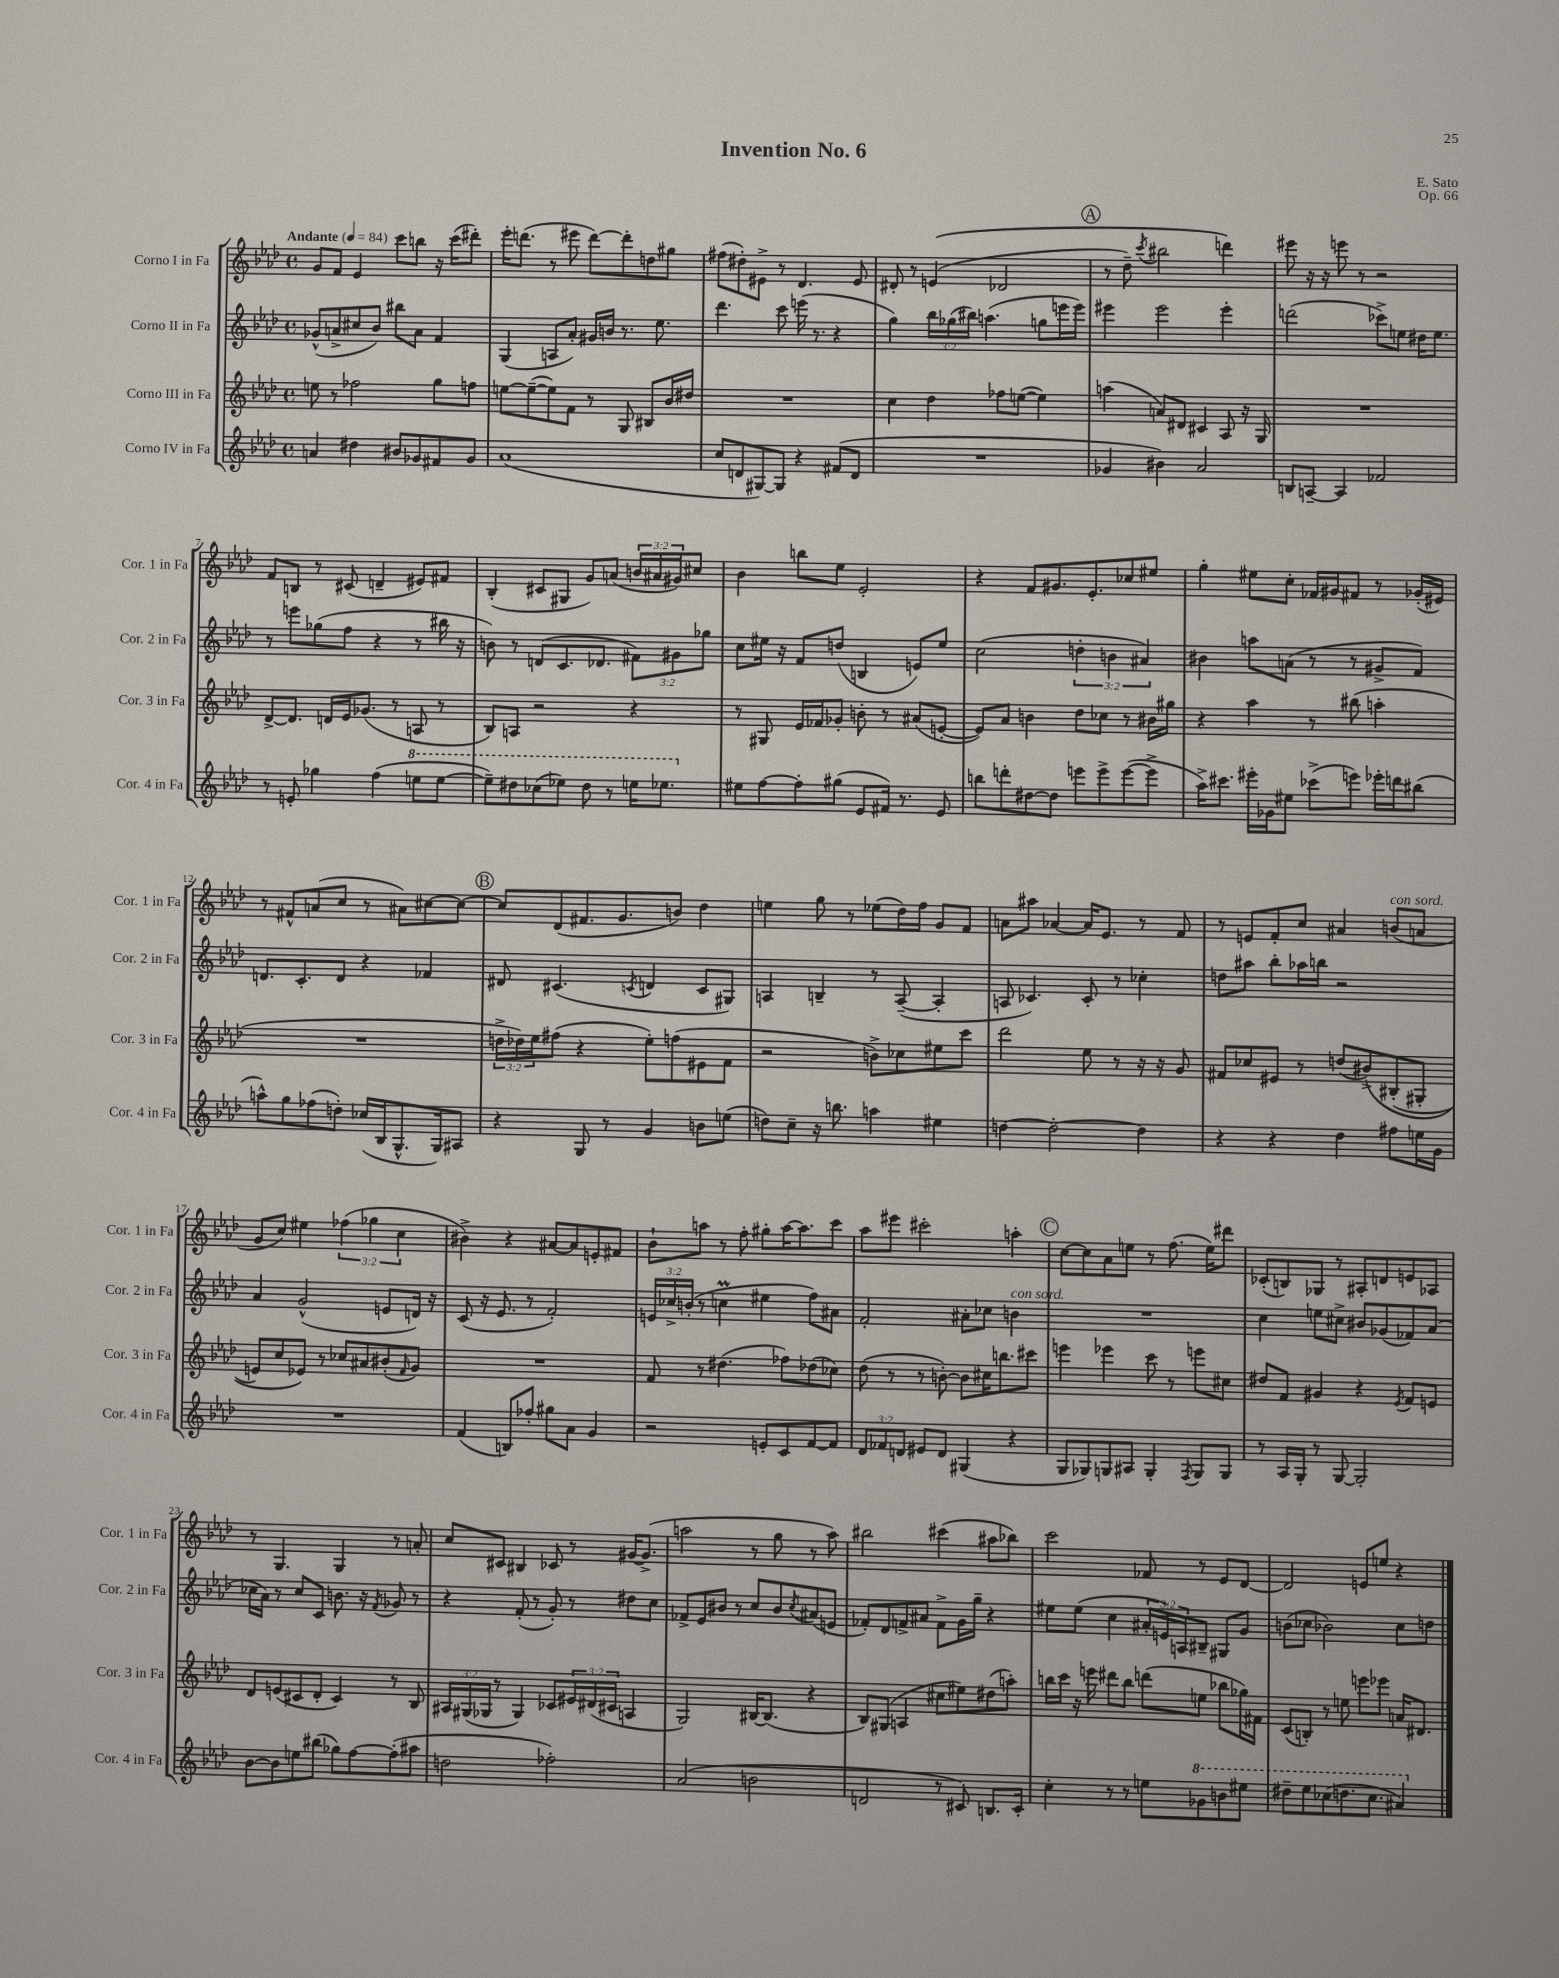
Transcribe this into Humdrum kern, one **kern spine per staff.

**kern	**kern	**kern	**kern
*part4	*part3	*part2	*part1
*staff4	*staff3	*staff2	*staff1
*I"Corno IV in Fa	*I"Corno III in Fa	*I"Corno II in Fa	*I"Corno I in Fa
*I'Cor. 4 in Fa	*I'Cor. 3 in Fa	*I'Cor. 2 in Fa	*I'Cor. 1 in Fa
*clefG2	*clefG2	*clefG2	*clefG2
*k[b-e-a-d-]	*k[b-e-a-d-]	*k[b-e-a-d-]	*k[b-e-a-d-]
*M4/4	*M4/4	*M4/4	*M4/4
*met(c)	*met(c)	*met(c)	*met(c)
*MM84	*MM84	*MM84	*MM84
=1	=1	=1	=1
!	!	!	!LO:TX:a:B:t=Andante
4an/	8een\	(8g-X^^/L	8g/L
.	8r	8an^/	8f/J
4dd#X\	2ff-X\	8cc#X/	4e-/
.	.	8b-/J)	.
8b#X/L	.	8bb#X\L	8ccc\L
8g-X/	.	8a\J	8bbn\J
8f#X/	8gg\L	4f/	16r
.	.	.	(16ccc\KL
8g-/J	8ffn\J	.	8ddd#X'\J)
=2	=2	=2	=2
(1a-	[8een\L	(4G/	16eee-'\KL
.	.	.	(8.dddn\J
.	(8ee~\_	.	.
.	8ee\])	8An/L	8r
.	8f\J	8a-'/J)	8eee#X\
.	8r	16g#X/LL	[8ddd\L)
.	.	16bn/JJ	.
.	8G/	8.r	8ddd'\]
.	8B#X/L	.	8ddn\
.	.	8.ee-\	.
.	16b-/L	.	8gg#X\J
.	16dd#X/JJ	.	.
=3	=3	=3	=3
8cc/L	1r	4.ddd-\	(8ff#X\L
8dn/	.	.	8dd#X'\)
[8G#X/)	.	.	8e#X^\J
8G#/J]	.	8ccc\	8r
4r	.	(16eeen\	4.d-/
.	.	8.r	.
(8f#X/L	.	4r	.
8d/J	.	.	8e#/
=4	=4	=4	=4
1r	4cc\	4gg\)	8d#X'/
.	.	.	8r
.	4dd-\	24bb-\LL	((4en/
.	.	(24gg-X\	.
.	.	24bb#X\JJ)	.
.	.	(4.aan\	.
.	8ff-X\L	.	2d-X/
.	([8een\J	.	.
.	4ee\])	8ggn\L	.
.	.	16eeen\L	.
.	.	16eee\JJ)	.
!!LO:REH:place=s1:t=A
=5	=5	=5	=5
4g-X/	(4aan\	4eee#X\	8r
.	.	.	8dd-~\)
.	.	.	8qccc/
4b#X\)	8an/L)	2eee#\	2bb#X\
.	8d#X/J	.	.
2a-/	4c#X/	.	.
.	8A-/	4eee#'\	4dddn\)
.	16r	.	.
.	16G/	.	.
=6	=6	=6	=6
8Bn/L	1r	(2dddn\	8eee#X\
[8An~/J	.	.	16r
.	.	.	16r
4A/]	.	.	8eeen\
.	.	.	8r
2f-X/	.	8ccc-X^\L)	2r
.	.	8een\J	.
.	.	16dd#X\KL	.
.	.	8.ee\J	.
!!LO:LB:g=z
=7	=7	=7	=7
8r	[8d-^/L	8r	8f/L
8en'/	8.d-/J]	8eeen\L	8Bn/J
4gg-X\	.	(8gg-X\	8r
.	16dn/LL	.	.
.	16e-/J	8ff\J	(8c#X/
.	(8.g-X/J	.	.
(4ff\	.	4r	4dn~/
.	8r	.	.
*8va	*	*	*
8eeen\L	8An/	8r	8e#X/L)
[8eee\J	8r	16bb#X\	8f#X/J
.	.	16r	.
=8	=8	=8	=8
8eee~\L])	8B-/L)	8bn\)	(4B-'/
8ddd#X\	8An/J	8r	.
(8ccc-X\	2r	(8dn/L	8c#X/L
8eee-X\J)	.	8.c/	8G#X/J
8ddd#\	.	.	8g/L)
.	.	8.d-X/J	.
8r	.	.	(8an/J
16eeen\KL	4r	12f#X\L)	24bn/LL
.	.	.	24a#X/
8.eee-X\J	.	.	.
.	.	12g#X\	24g#X/J)
.	.	.	8cc#X/J
.	.	12gg-X\J	.
=9	=9	=9	=9
*X8va	*	*	*
8ee#X\L	8r	8cc\L	4b-\
[8ff\	8G#X/	16ee#X\Jk	.
.	.	16r	.
8ff'\]	16e-/LL	8f/L	8bbn\L
.	16f-X/J	.	.
(8gg#X\J	8g-X'/J	(8ddn/J	8ee-\J
8e-/L	8bn'\	4Bn/	2e-'/
16f#X/Jk)	8r	.	.
8.r	.	.	.
.	(8a#X/L	8en/L)	.
8e-/	[8en'/J	8ee#/J	.
=10	=10	=10	=10
8bbn\L	8e/L])	(2cc\	4r
8dddn'\	8a-/J	.	.
[8dd#X\	4bn\	.	8f/L
8dd#\J]	.	.	8.g#X/
8eeen\L	8dd-\L	6ddn'\	.
.	.	.	8.e-'/
8eee^\	8cc-X\J	.	.
.	.	6bn\	.
([8eee\	8r	.	8cc-X/
.	.	6a#X/)	.
8eee^\J]	16b#X\LL	.	8ee#X/J
.	16gg#X\JJ	.	.
=11	=11	=11	=11
16aa-^\KL)	4r	4b#X\	4gg'\
8.ccc#X\J	.	.	.
16eee#X'\LL	4aa-\	8aan\L	8ee#X\L
16g-X\J	.	.	.
8ee#X\J	.	(8an\J	8cc'\J
(8ccc-X^\L	8r	8r	16f-X/LL
.	.	.	16g#X/J
8eeen\J)	(8bb#X\	8r	8f#X/J
16eee-X'\LL	4aan'\	8g#X^/L	8r
16dddn\J	.	.	.
(8bb#X\J	.	8f/J)	(16g-X'/LL
.	.	.	16e#X/JJ)
!!LO:LB:g=z
=12	=12	=12	=12
8aan^^\L)	1r	8.dn/L	8r
8gg\	.	.	8f#X^^/L
.	.	8.c'/	.
(8ff-X\	.	.	(8an/
8ddn'\J)	.	8d/J	8cc/J
(16cc-X/LL	.	4r	8r
16B-/J	.	.	.
8.G^^/	.	.	8a#X\L)
.	.	4f-X/	[8cc#X\
16G/k)	.	.	.
8A#X/J	.	.	8cc#\J_
!!LO:REH:place=s1:t=B
=13	=13	=13	=13
4r	24ddn^\LL	8d#X/	8cc#/L]
.	24dd-X\)	.	.
.	24ee-\J	.	.
.	(8ff#X\J	(4.c#X/	(8d-/
8G/	4r	.	8.f#X/
8r	.	.	.
.	.	.	8.g/
.	.	8qcn/	.
4g/	8ee-'\L)	4dn/	.
.	(8ffn\	.	8bn/J)
8bn\L	8e#X\	8c/L	4dd-\
(8een\J	8f\J	8G#X/J)	.
=14	=14	=14	=14
8ddn\L)	2r	4An/	4een\
8cc~\J	.	.	.
16r	.	4Bn~/	8gg\
8.bbn\	.	.	.
.	.	.	8r
4aan\	8bn^\L)	8r	(8ee-X\L
.	8cc-X\	([8A~/	16dd-\L)
.	.	.	16ff\JJ
4ee#X\	8ee#X\	4A'/]	8g/L
.	8ccc\J	.	8f/J
=15	=15	=15	=15
[4ddn\	2ddd-\	8An/	8an\L
.	.	4.c-X/)	8aa#X\J
2dd'\_	.	.	[4a-X/
.	8ee-\	8c-'/	16a-/KL]
.	.	.	8.e-/J
.	8r	8r	.
4dd\]	16r	4cc-X'\	8r
.	16r	.	.
.	8g/	.	8f/
=16	=16	=16	=16
4r	8f#X/L	8ddn\L	8r
.	8cc-X/	8aa#X\J	8en/L
4r	8e#X/J	8bb-'\L	8f'/
.	8r	16aa-X\L	8cc/J
.	.	16bbn\JJ	.
4dd-\	(8ddn/L	2r	4a#X/
.	(8b#X^/)	.	.
!	!	!	!LO:TX:a:i:t=con sord.
8ff#X\L	(8B#X'/	.	(8bn/L
16een\L	8G#X'/J	.	8an/J
16g\JJ	.	.	.
!!LO:LB:g=z
=17	=17	=17	=17
1r	8en/L)	4a-/	8g/L
.	8cc/	.	8cc/J)
.	8e-X/J)	(2g^^/	4ee#X\
.	8r	.	.
.	8cc-X/L	.	(6ff-X\
.	8a#X/	.	.
.	.	.	6gg-X\
.	(8b#X'/	8en/L	.
.	.	.	6cc\
.	16qqf/	.	.
.	8g/J)	16dn/Jk)	.
.	.	16r	.
=18	=18	=18	=18
(4f/	1r	(8c/	4b#X^\)
.	.	16r	.
.	.	8.e-/	.
8Bn/L)	.	.	4r
8ff-X'/J	.	8r	.
8gg#X\L	.	2f'/)	[8a#X/L
8a-\J	.	.	8a#/]
4g/	.	.	8en'/
.	.	.	8f#X/J
=19	=19	=19	=19
2r	8f/	24en/LL	8b-`\L
.	.	24cc-X^/	.
.	.	(24bn'/JJ	.
.	8r	8r	8aan\J
.	(4.dd#X\	4ccnm\	8r
.	.	.	8ff'\
8en'/L	.	4ee#X\	8gg#X'\L
8c/	8ff-X\L)	.	[16aa\K
.	.	.	8.aa\]
[8f/	(8dd-X\	8ff\L)	.
8f/J]	8cc-X\J)	8a#X\J	8ccc\J
=20	=20	=20	=20
12d-/L	(8dd-\	2f'/	8aa-\L
12f-X/	.	.	.
.	8r	.	8eee#X\J
12dn/J	.	.	.
8e#X/L	8r	.	2ccc#X'\
8d/J	[8bn'\)	.	.
(4G#X/	8b\L]	8a#X'\L	.
.	16cc#X\K	8cc-X\J	.
.	8.bbn\	.	.
!	!	!LO:TX:a:i:t=con sord.	!
4r	.	4bn\	4aan'\
.	8ccc#X\J	.	.
!!LO:REH:place=s1:t=C
=21	=21	=21	=21
8G/L	4eeen\	1r	[8cc\L
8G-X/)	.	.	8cc\]
8Gn/	4eee-X\	.	8a-\
8A#X/J	.	.	8een\J
4G'/	8ccc\	.	8r
.	8r	.	(8.ff\
8qF/	.	.	.
8G/L	8eeen\L	.	.
.	.	.	16ee\KL)
8G/J	8cc#X\J	.	8ddd#X\J
=22	=22	=22	=22
8r	8dd#X/L	4cc\	(8c-X'/L
16A-/LL	8f/J	.	8Bn/)
16G'/JJ	.	.	.
8r	4g#X/	8een\L	8G-X/J
[8G/	.	8cc#X^\J	8r
2G'/]	4r	8b#X/L	8A#X'/L
.	.	(8g-X/	8dn/
.	8qe-/	.	.
.	8f/L	8f-X/)	8en/
.	8en/J	(8a-/J	8A-X/J
!!LO:LB:g=z
=23	=23	=23	=23
[8b-\L	8d-/L	16cc-X\LL	8r
.	.	16a-\JJ)	.
8b-\]	(8en/	8r	4.G/
8een\	8c#X/	8cc-/L	.
(8bb#X\J	8d-'/J	8c/J	.
8gg-X\L)	4c#/)	8.bn\	4G/
[8ff\	.	.	.
.	.	16r	.
.	.	8qf/	.
(8ff'\]	8r	8g-X/	8r
8aa#X\J	8B-/	8r	8an'/
=24	=24	=24	=24
2ddn\	24A#X/LL	4r	8cc/L
.	(24G#X/	.	.
.	24G-X/JJ	.	.
.	8r	.	8c#X/J
.	4G-/)	(8f'/	4B#X/
.	.	8r	.
2ff-X'\)	8c-X/L	8g'/)	8c-X/
.	24e#X/L	8r	8r
.	(24d#X/	.	.
.	24c#X/JJ	.	.
.	4An/	8dd#X\L	[16g#X/KL
.	.	.	(8.g#^/J]
.	.	8cc\J	.
=25	=25	=25	=25
(2a-/	2G/)	8f-X^/L	2aan\
.	.	8e-/	.
.	.	8b#X/J	.
.	.	8r	.
2bn\	[16B#X/KL	8cc/L	8r
.	(8.B#/J]	.	.
.	.	8b#/	8gg\
.	.	8qcc/	.
.	4r	(8a#X/	8r
.	.	8en/J	8aa\)
=26	=26	=26	=26
2dn/	8B-/L)	8f-X'/L)	2bb#X\
.	(8G#X/J	8d-/	.
.	4An/	8fn^/	.
.	.	8a#X/J	.
8r	8cc#X\L	8f^\L	(4ccc#X\
8c#X/)	8ee#X\)	16g\L	.
.	.	16gg~\JJ	.
8.Bn/L	(8dd#X\	4r	8aa#X\L
.	8aan'\J)	.	8bb-X\J)
16c#'/Jk	.	.	.
=27	=27	=27	=27
4cc'\	16bbn\LL	8ee#X\L	2ccc\
.	16ccc\JJ	.	.
.	16r	(8ee#\J	.
.	16eeen\	.	.
8r	8ddd#X\L	4cc\	.
8r	8bb\J	.	.
8een\L	(8dddn\L	24a#X'/LL	8f-X/
.	.	24en/)	.
.	.	24An/J	.
*8va	*	*	*
8gg-X\	8een\J	8B#X~/J	8r
8bbn\	8bb-X\L	8G#X/L	8e-/L
8eee#X\J	16gg-X\L)	8g/J	[8d-/J
.	16f#X\JJ	.	.
=28	=28	=28	=28
8ddd#X~\L	(8c/L	(8bn\L	2d-/]
8eee-\	8Bn'/J)	8cc-X\J	.
(8ccc-X\	8r	2b-X\)	.
8.dddn\	8een\	.	.
.	8eeen\L	.	8en/L
8.ccc-\J	.	.	.
.	8eee-X\J	.	8een/J
4aa#X/)	16an/KL	8cc-\L	4r
.	8.d#X/J	.	.
.	.	8ddn\J	.
*X8va	*	*	*
==	==	==	==
*-	*-	*-	*-
